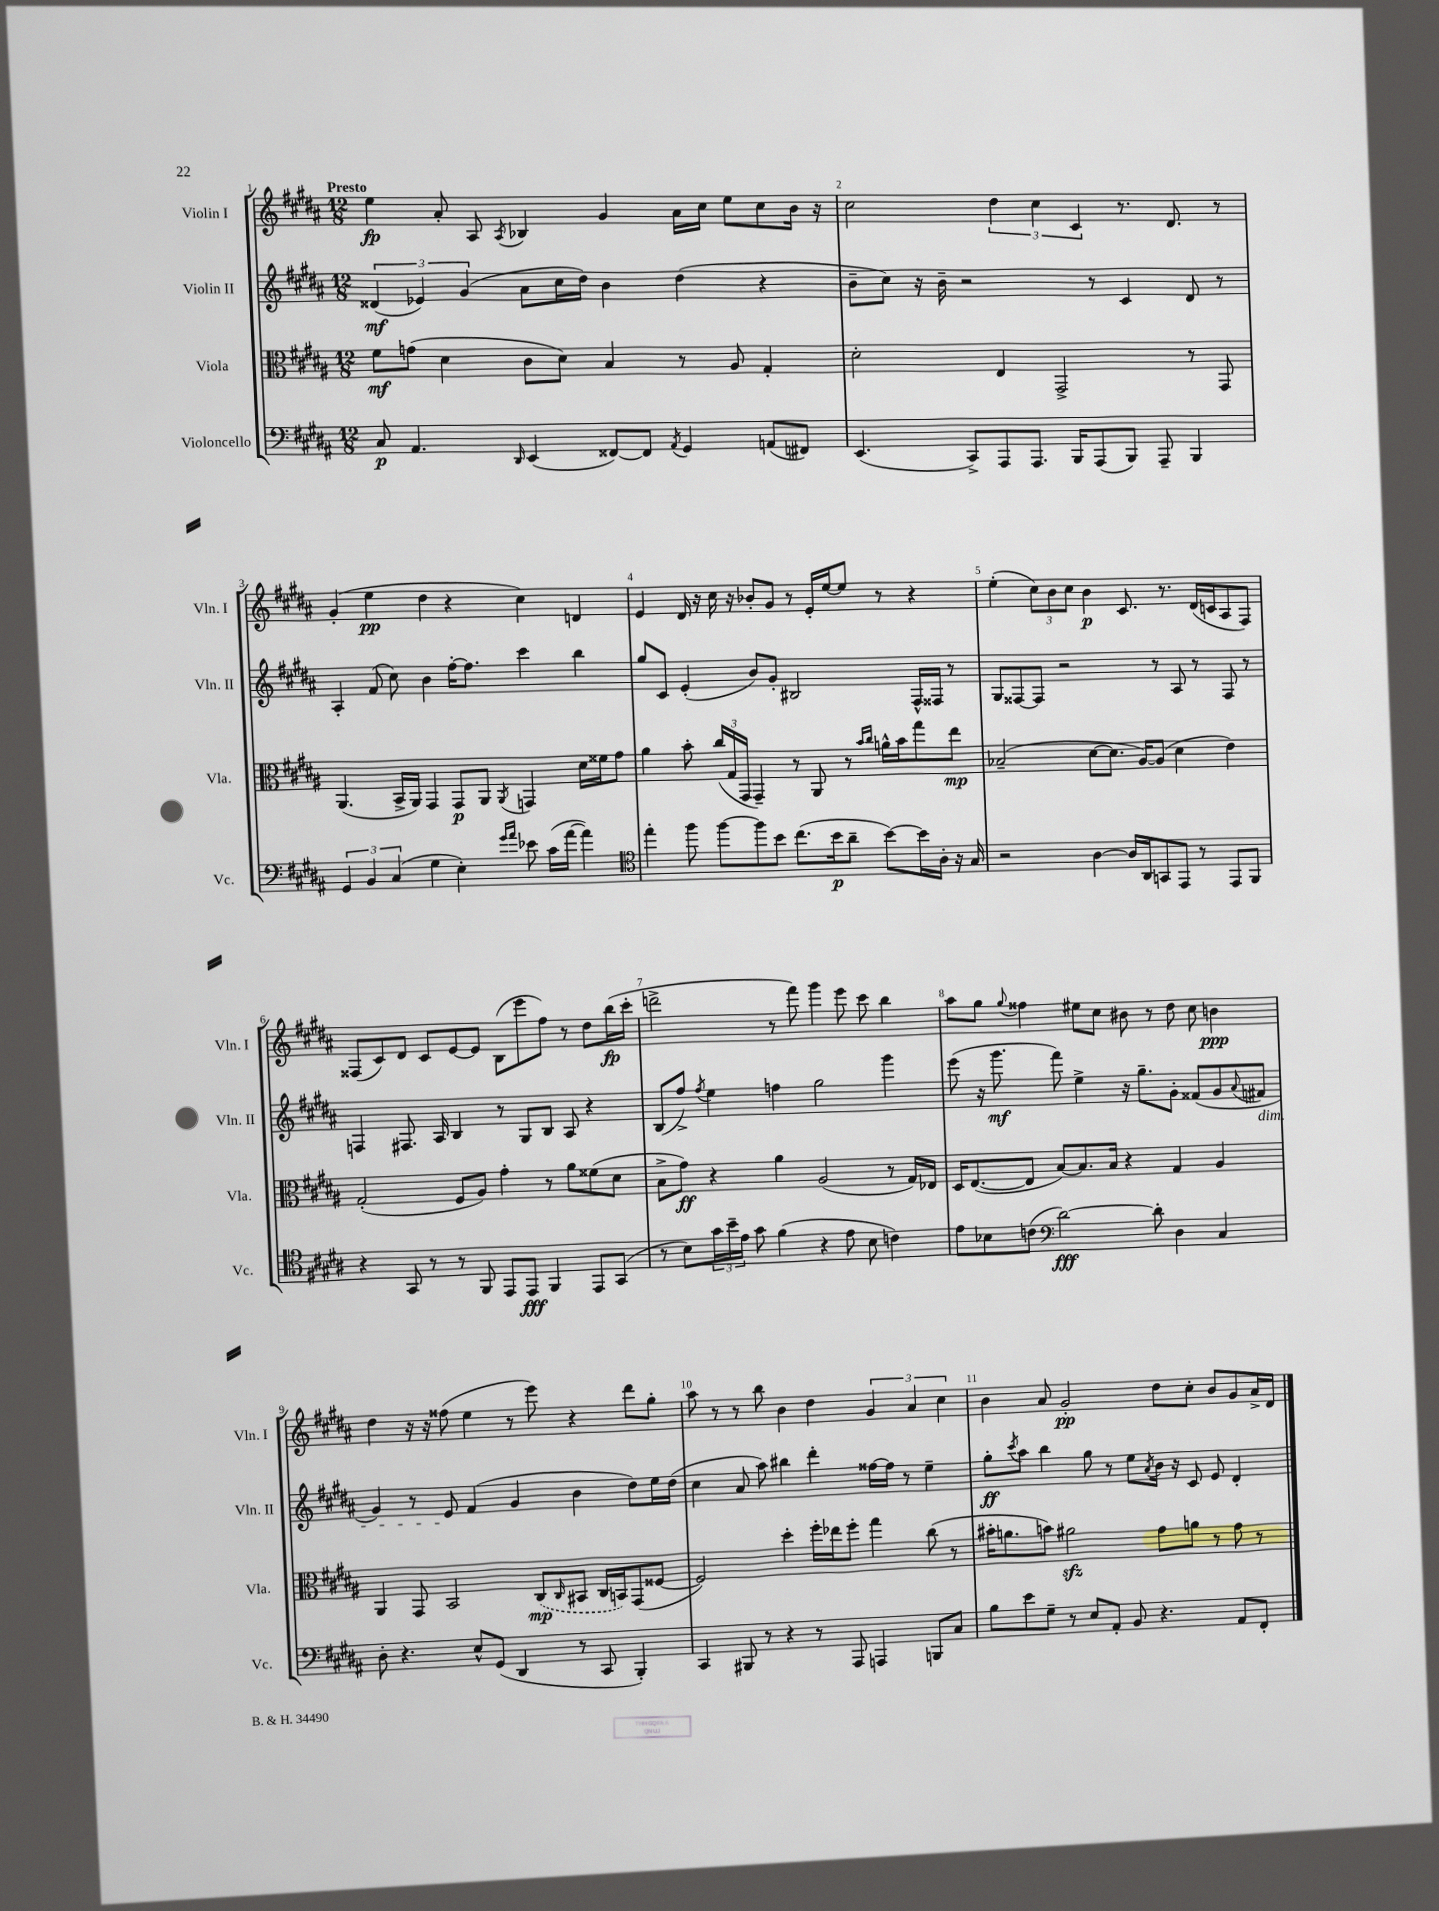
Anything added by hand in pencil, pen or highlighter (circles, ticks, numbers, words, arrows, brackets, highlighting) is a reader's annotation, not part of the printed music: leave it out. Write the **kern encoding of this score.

**kern	**kern	**kern	**kern
*staff4	*staff3	*staff2	*staff1
*clefF4	*clefC3	*clefG2	*clefG2
*k[f#c#g#d#a#]	*k[f#c#g#d#a#]	*k[f#c#g#d#a#]	*k[f#c#g#d#a#]
*M12/8	*M12/8	*M12/8	*M12/8
8C#	8f#	(6d##	4ee
4.AA#	(8g	.	.
.	.	6e-)	.
.	4d#	.	8a#'
.	.	(6g#	.
.	.	.	8A#
16qqDD#	.	.	8qA#
(4EE	8c#	8a#	4B-
.	8d#)	16cc#	.
.	.	16dd#)	.
[8FF##)	4B	4b	4g#
8FF##]	.	.	.
8qAA#	.	.	.
4GG#	8r	(4dd#	16a#
.	.	.	16cc#
.	8A#	.	8ee
(8AA	4G#'	4r	8cc#
8FF#)	.	.	16b
.	.	.	16r
=	=	=	=
(4.EE	2d#'	8b~	2cc#
.	.	8cc#)	.
.	.	16r	.
.	.	16b~	.
8CC#^)	.	2r	.
8AAA#	4E	.	6dd#
8.AAA#	.	.	.
.	.	.	6cc#
.	2GG#^	.	.
16BBB	.	.	.
.	.	.	6c#
(8AAA#	.	8r	.
8BBB)	.	4c#	8.r
8AAA#~	.	.	.
.	.	.	8.d#
4BBB	8r	8d#	.
.	8GG#	8r	8r
=	=	=	=
6GG#	(4.AA#	4A#'	(4g#'
6BB	.	.	.
.	.	(8f#	4ee
(6C#	.	.	.
.	16BB^	8cc#)	.
.	16AA#)	.	.
4G#	4GG#	4b	4dd#
4E')	8GG#	[16ff#'	4r
.	.	8.ff#]	.
.	8AA#	.	.
16qqg#	.	.	.
16qqa#	8qAA#	.	.
8e-	4GG	4ccc#	4cc#)
(16c#	.	.	.
[16a#	.	.	.
4a#])	16d#	4bb	4d
.	16f##	.	.
.	8g#	.	.
=	=	=	=
*clefC4	*	*	*
4ee'	4a#	8gg#	4e
.	.	8c#	.
8ff#	8b'	(4e'	16d#
.	.	.	16r
[8ff#	(24cc#	.	16cc#
.	24G#	.	.
.	.	.	16r
.	24GG#	.	.
8ff#]	4GG#~)	8b)	8b-'
8b	.	8g#'	8g#
(8.cc#	8r	2B#	8r
.	8AA#	.	16e'
16b	.	.	[16ee
8a#~	8r	.	8ee]
.	16qqb	.	.
.	16qqcc#	.	.
[8b)	16a^^	.	8r
.	16b	.	.
16b]	8gg#	16F#^^	4r
16A#'	.	16F##	.
16r	8ee	8r	.
16G#	.	.	.
=	=	=	=
2r	(2B-~	8G#	(4ee'
.	.	[8F##	.
.	.	8F##]	12cc#)
.	.	.	12b
.	.	2r	.
.	.	.	12cc#
[4A#	[8d#	.	4b
.	8.d#]	.	.
16A#]	.	.	8.c#
16AA#	[16A#)	.	.
8GG	(8A#]	8r	.
.	.	.	8.r
8EE	4d#	8A#	.
8r	.	8r	(16d#
.	.	.	16c
8EE	4e)	8F##	8A#
8FF#	.	8r	8F#)
=	=	=	=
4r	(2G#'	4F	(8F##
.	.	.	8c#)
8GG#	.	8.F#	8d#
8r	.	.	8c#
.	.	16A#	.
8r	8F#	4B	[8e
8FF#	8A#)	.	8e]
8EE	4g#'	8r	(8B
8EE	.	8G#	8eee
4FF#	8r	8B	8ff#)
.	8a#	8A#	8r
8EE	(8f##	4r	8dd#
(8GG#	8d#	.	(16bb
.	.	.	16ccc#'
=	=	=	=
8r	8B^	(8B	2ddd^
8B)	8g#)	8ff#^)	.
.	.	8qff#	.
24g#	4r	4ee	.
24b~	.	.	.
24e	.	.	.
8g#	.	.	.
(4f#	4a#	4ff	8r
.	.	.	8fff#)
4r	(2A#	2gg#	4ggg#
8e	.	.	8eee
8B	.	.	8ccc#
4c)	8r	4ggg#	4bb
.	16G#)	.	.
.	16E-	.	.
=	=	=	=
8e	16D#	(8eee	8aa#
.	([8.E	.	.
8B-	.	16r	8gg#
.	.	8.ggg#	.
.	.	.	8qqgg#
(8c	8E]	.	4ff##
*clefF4	*	*	*
[2d#)	[8B)	8fff#)	.
.	8.B]	4ee^	8ee#
.	.	.	8cc#
.	16B	.	.
.	4r	16r	8b#
.	.	8.gg#~	.
8d#']	.	.	8r
4D#	4G#	8g#'	8dd#
.	.	(8f##	8cc#
4C#	4A#	8g#	4b
.	.	8qqa#	.
.	.	8f#	.
=	=	=	=
8D#'	4AA#	4g#)	4dd#
4.r	.	.	.
.	8GG#	8r	16r
.	.	.	16r
.	2BB	8e	(8ff##
8E^^	.	(4f#	4ee
(8GG#	.	.	.
4DD#	.	4g#	8r
.	(8C#	.	8eee)
.	16qqC#	.	.
8r	8BB#	4b	4r
8CC#	16C#	.	.
.	16BB)	.	.
4BBB')	(8GG#	8dd#)	8ddd#
.	[8F##	16ee	8gg#'
.	.	(16dd#	.
=	=	=	=
4CC#	2F##])	4cc#	8aa#
.	.	.	8r
8BBB#	.	8a#	8r
8r	.	8aa#)	8bb
4r	4dd#'	4bb#	4b
8r	16ff#'	4ddd#'	4dd#
.	16ee-	.	.
8AAA#	8ff#'	.	.
4AAA	4gg#	[16ff##	6g#
.	.	16ff##]	.
.	.	8r	.
.	.	.	6a#
8BBB	(8cc#	4ee~	.
.	.	.	6cc#
8C#	8r	.	.
=	=	=	=
8B	16b#'	8gg#'	4b
.	8.a	.	.
.	.	8qccc#	.
8e	.	8aa#	.
8G#~	8b)	4bb	8a#
8r	2a#	.	2g#'
8E	.	8gg#	.
8AA#'	.	8r	.
8BB	.	8ee	.
.	.	8qa#	.
4.r	8g#	16b	8dd#
.	.	16r	.
.	8a	8c#	8cc#'
.	8r	8e	8b
8AA#	8g#	4d#'	8g#
8FF#'	8r	.	16a#^
.	.	.	16d#
==	==	==	==
*-	*-	*-	*-
